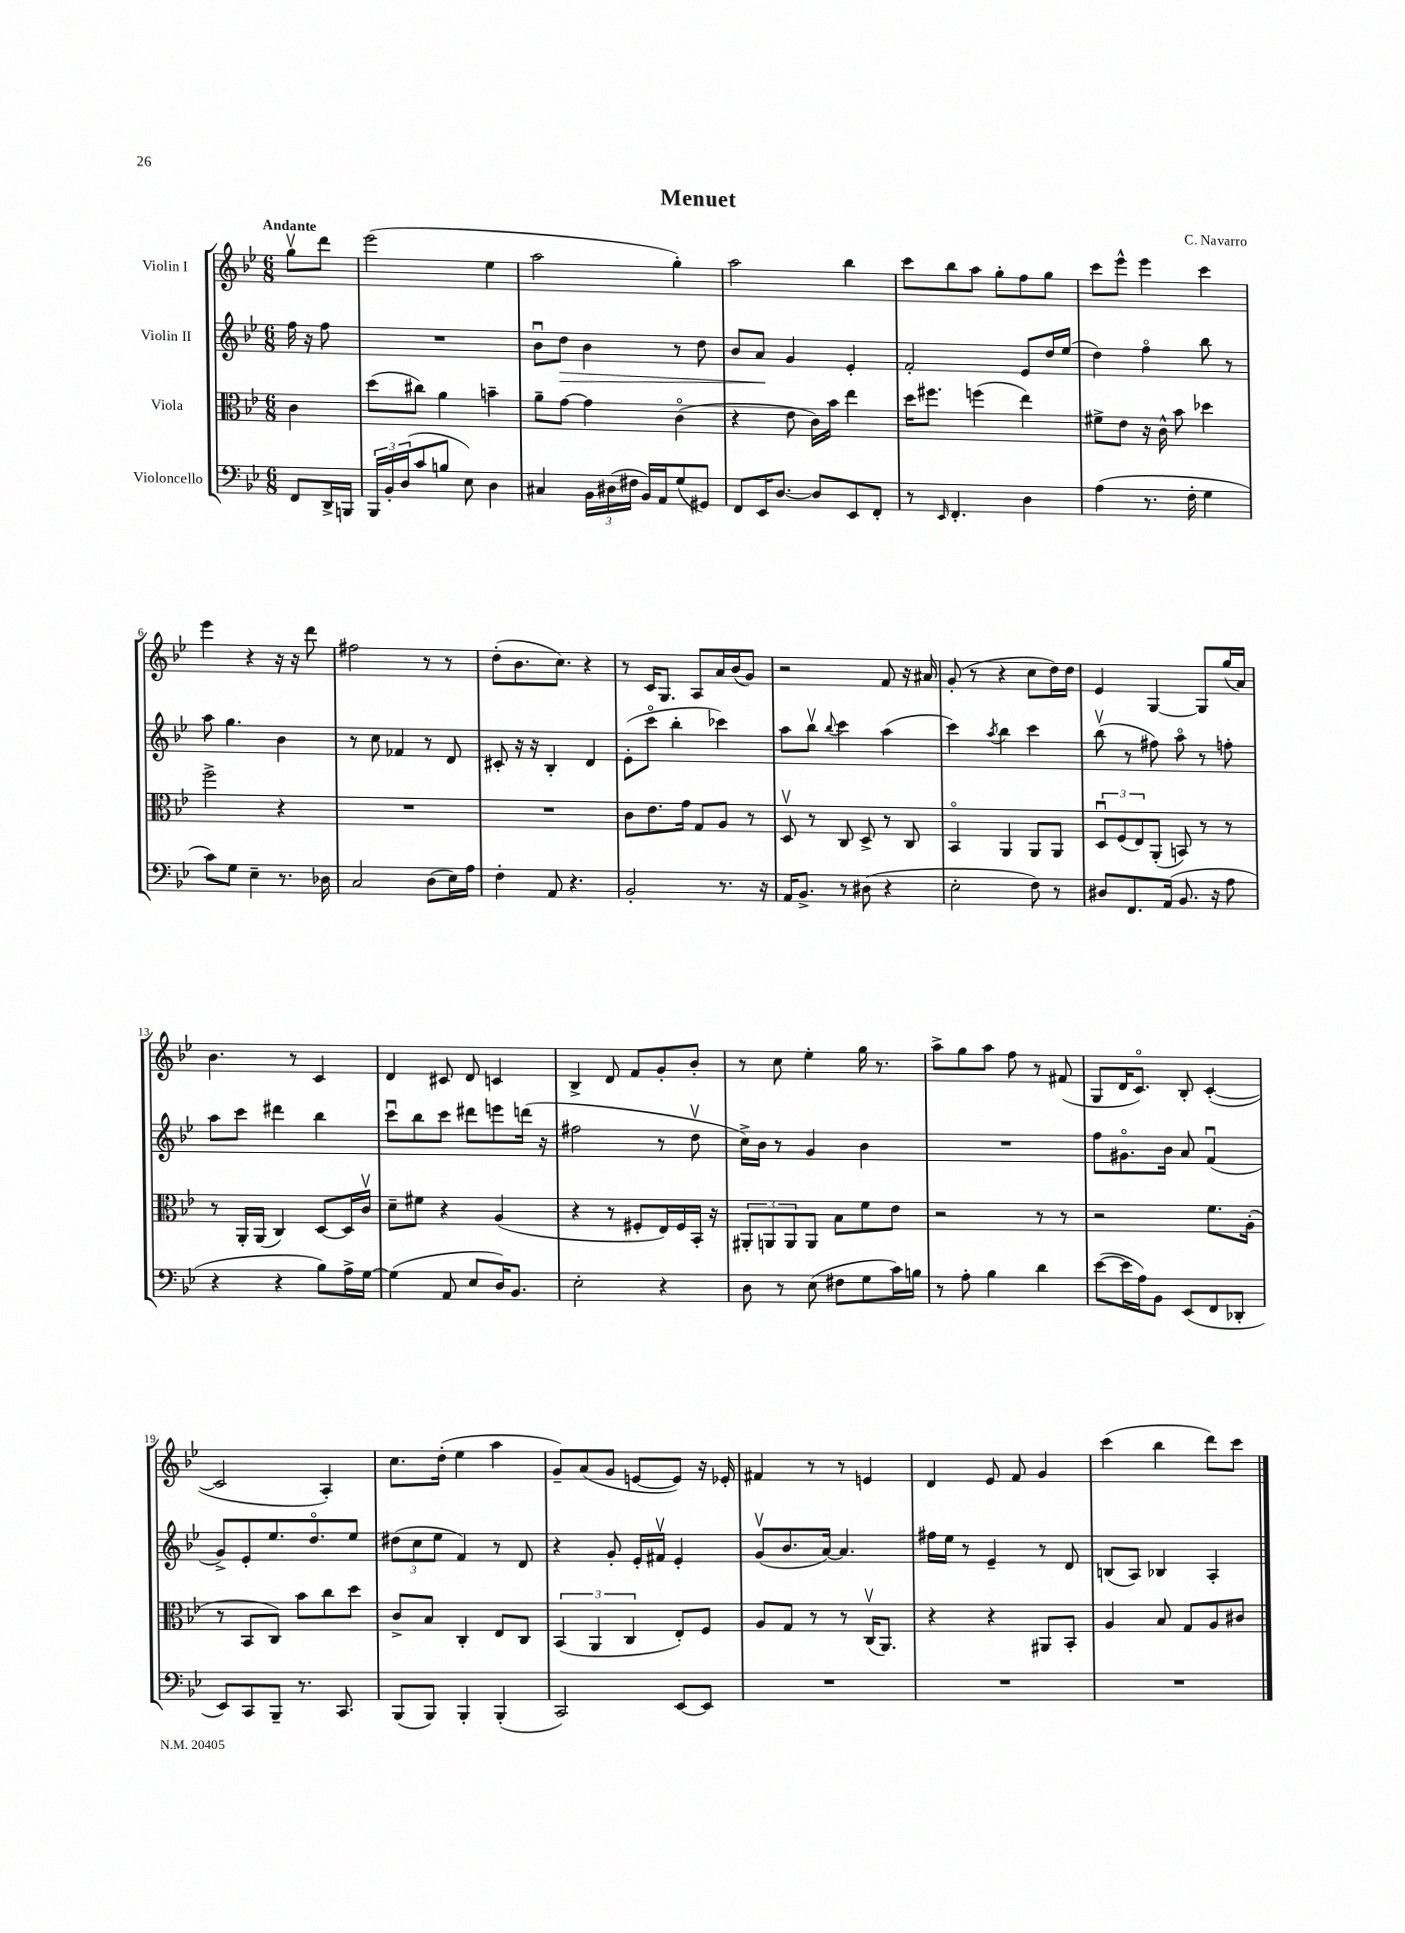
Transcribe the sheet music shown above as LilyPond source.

\header { title = "Menuet" composer = "C. Navarro" }
<<
\new StaffGroup <<
\new Staff = "s0" \with { instrumentName = "Violin I" } {
    \clef treble \key bes \major \numericTimeSignature \time 6/8 \partial 4 \tempo "Andante"
    g''8\upbow d'''8 |
    ees'''2( ees''4 |
    a''2 g''4-.) |
    a''2 bes''4 |
    c'''8 bes''8 a''8 g''8-. f''8 g''8 |
    c'''8 ees'''8-^ ees'''4 c'''4 |
    ees'''4 r4 r16 r16 d'''8 |
    fis''2 r8 r8 |
    d''8-.( bes'8. c''8.) r4 |
    r8 c'16 g8. a8 a'16 bes'16( g'8) |
    r2 f'8 r16 ais'16 |
    g'8-.( r8 r4 c''8 d''16) d''16 |
    ees'4 g4~ g8 g''16( a'16) |
    bes'4. r8 c'4 |
    d'4 cis'8 d'8 c'4 |
    bes4-> d'8 f'8 g'8-. bes'8-. |
    r8 c''8 ees''4-. g''16 r8. |
    a''8-> g''8 a''8 f''8 r8 fis'8( |
    g8 d'16 c'8.\flageolet) bes8-. c'4~-.( |
    c'2 a4-.) |
    c''8. d''16-.( ees''4 a''4 |
    g'8--) a'8( g'8 e'8~ e'8) r16 ees'16-. |
    fis'4 r8 r8 e'4 |
    d'4 ees'8 f'8 g'4 |
    c'''4( bes''4 d'''8) c'''8 \bar "|." |
}
\new Staff = "s1" \with { instrumentName = "Violin II" } {
    \clef treble \key bes \major \numericTimeSignature \time 6/8 \partial 4
    f''16 r16 f''8 |
    R2. |
    bes'8\downbow d''8\> bes'4 r8 d''8 |
    bes'8 a'8\! g'4 ees'4-. |
    f'2-. ees'8 d''16 ees''16( |
    d''4) f''4\flageolet bes''8 r8 |
    a''8 g''4. bes'4 |
    r8 c''8 fes'4 r8 d'8 |
    cis'8-. r16 r16 bes4-. d'4 |
    ees'8-.( c'''8\flageolet bes''4-. ces'''4) |
    a''8 bes''8\upbow \appoggiatura { bes''8 } c'''4 a''4( |
    c'''4) \acciaccatura { a''8 } bes''4 c'''4 |
    bes''8\upbow( r8 fis''8) a''8\flageolet r8 f''8-. |
    a''8 c'''8 dis'''4 bes''4 |
    c'''8\downbow bes''8 c'''8 dis'''8 e'''8 d'''16( r16 |
    fis''2 r8 d''8\upbow |
    c''16->) bes'16 r8 g'4 bes'4 |
    R2. |
    f''8 gis'8.\flageolet bes'16 a'8 f'4\downbow( |
    g'8->) ees'8-. ees''8. d''8.\flageolet ees''8 |
    \tuplet 3/2 { dis''8( c''8 ees''8 } f'4) r8 d'8 |
    r4 g'8-. ees'16-. fis'16\upbow ees'4-. |
    g'8\upbow( bes'8. a'16~) a'4. |
    fis''16 ees''16 r8 ees'4-- r8 d'8 |
    b8( a8) bes4 a4-. \bar "|." |
}
\new Staff = "s2" \with { instrumentName = "Viola" } {
    \clef alto \key bes \major \numericTimeSignature \time 6/8 \partial 4
    c'4 |
    d''8( cis''8) a'4 b'4-- |
    a'8-- g'8~ g'4 c'4\flageolet( |
    r4 ees'8 c'16) bes'16 ees''4 |
    d''16 fis''8. f''4( ees''4) |
    fis'8-> ees'8 r16 c'16-^ bes'8 des''4 |
    f''2-> r4 |
    R2. |
    R2. |
    c'8 ees'8. g'16 g8 a8 r8 |
    d8\upbow r8 c8 d8-> r8 c8 |
    bes,4\flageolet a,4 a,8 a,8 |
    \tuplet 3/2 { d8\downbow f8( ees8) } a,8-.( b,8) r8 r8 |
    r8 a,16-. a,16( c4) d8~ d16 c'16\upbow |
    d'8-- fis'8 r4 a4( |
    r4 r8 fis8-. ees16) fis16 bes,16-. r16 |
    \tuplet 3/2 { ais,8-. a,8 a,8 } a,8 bes8 f'8 ees'8 |
    r2 r8 r8 |
    r2 f'8. a16-.( |
    r8 bes,8 c8) bes'8 c''8 d''8 |
    c'8-> bes8 c4-. ees8 c8 |
    \tuplet 3/2 { bes,4( a,4 c4 } ees8-.) f8 |
    a8 g8 r8 r8 c16\upbow( a,8.) |
    r4 r4 ais,8 bes,8-. |
    a4 bes8 g8 a8 cis'8 \bar "|." |
}
\new Staff = "s3" \with { instrumentName = "Violoncello" } {
    \clef bass \key bes \major \numericTimeSignature \time 6/8 \partial 4
    f,8 d,16-> b,,16 |
    \tuplet 3/2 { bes,,16 bes,16-. d16( } c'8 b8 ees8) d4 |
    cis4 \tuplet 3/2 { bes,16 dis16( fis16 } bes,16) a,16 g8( gis,8) |
    f,8 ees,16 d8.~ d8 ees,8 f,8-. |
    r8 \grace { ees,16 } f,4.-. d4 |
    a4( r8. f16-. g4 |
    c'8) g8 ees4-- r8. des16 |
    c2 d8( ees16) a16 |
    f4-. a,8 r4. |
    bes,2-. r8. r16 |
    a,16 bes,8.-> r8 dis8( r4 |
    ees2-. f8) r8 |
    dis8 f,8. a,16( bes,8. r16 a8 |
    r4 r4 bes8) a16-> g16~ |
    g4( a,8 ees8 d16) bes,8. |
    ees2-. r4 |
    d8 r8 ees8( fis8 g8 c'16) b16 |
    r8 a8-. bes4 d'4 |
    ees'8~( ees'16 a16) bes,8 ees,8( f,8 des,8-. |
    ees,8) c,8 bes,,8-- r8. c,8. |
    bes,,8( bes,,8) bes,,4-. bes,,4-.( |
    c,2) ees,8~ ees,8 |
    R2. |
    R2. |
    R2. \bar "|." |
}
>>
>>
